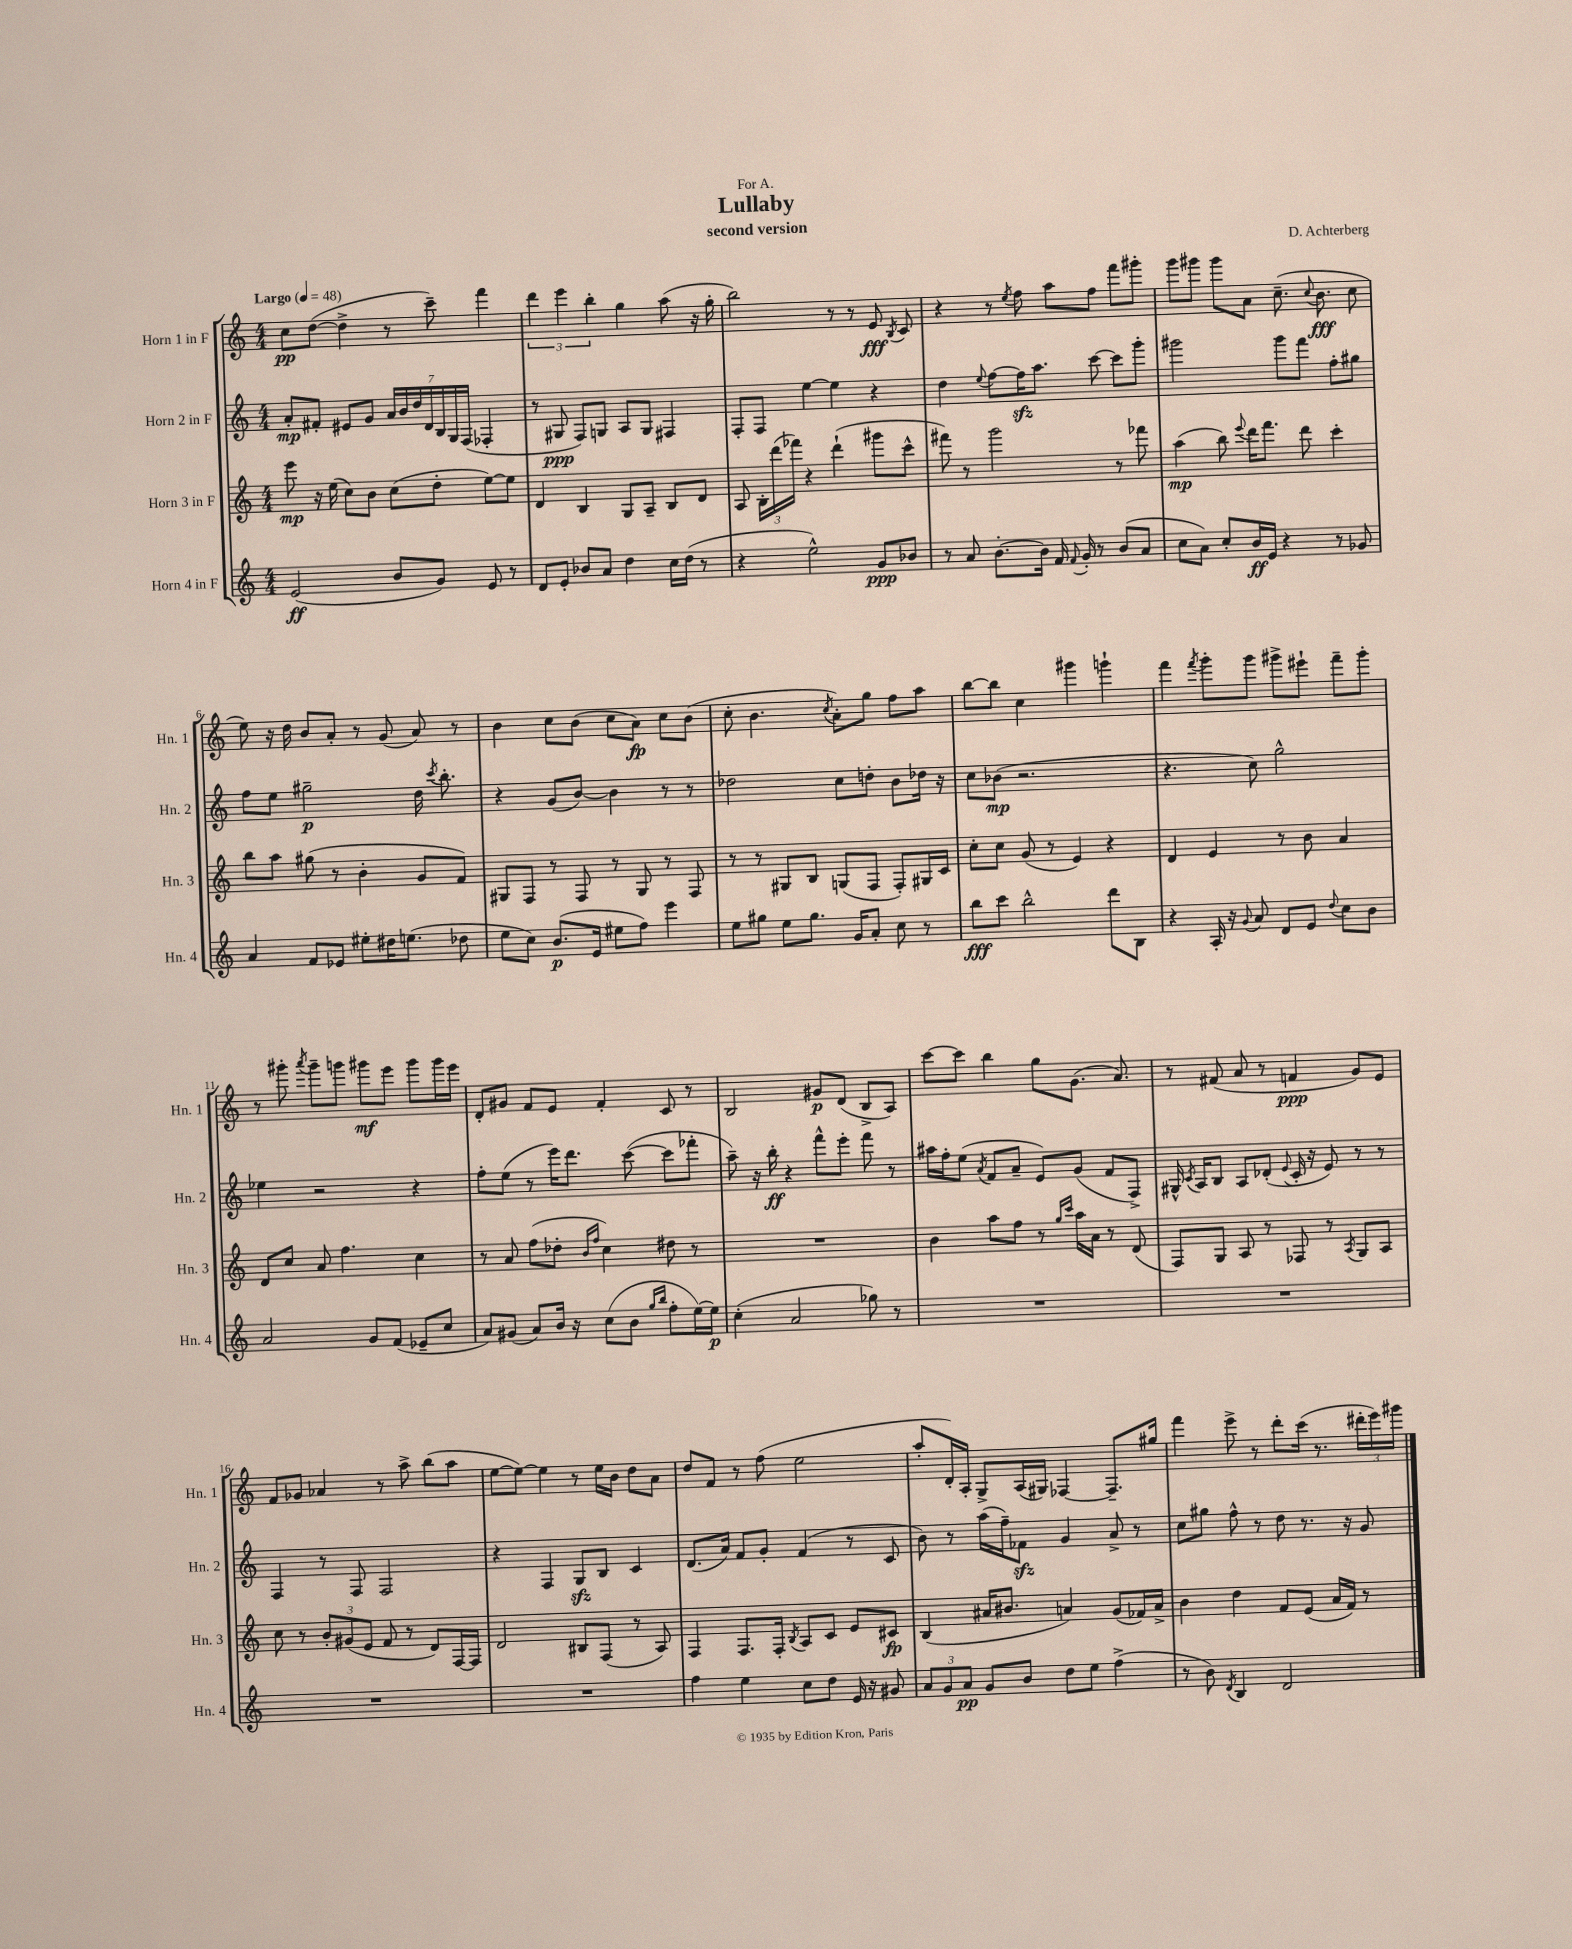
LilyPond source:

\header { title = "Lullaby" composer = "D. Achterberg" subtitle = "second version" dedication = "For A." }
<<
\new StaffGroup <<
\new Staff = "s0" \with { instrumentName = "Horn 1 in F" shortInstrumentName = "Hn. 1" } {
    \clef treble \key c \major \numericTimeSignature \time 4/4 \tempo "Largo" 4 = 48
    \autoBeamOff c''8[\pp d''8]~( d''4-> r8 c'''8--) f'''4 |
    \tuplet 3/2 { d'''4 e'''4 b''4-. } g''4 a''8( r16 g''16-. |
    b''2) r8 r8 e'8\fff \acciaccatura { b8 } c'8 |
    r4 r8 \acciaccatura { e''8 } f''8 a''8[ f''8] f'''8[ gis'''8]-. |
    g'''8[ gis'''8] gis'''8[ a'8] c''8.--( \appoggiatura { c''8 } b'8.\fff c''8 |
    e''8) r16 d''16 b'8[ a'8]-. r8 g'8( a'8) r8 |
    b'4 c''8[ b'8]( c''8[ a'8]\fp) c''8[ b'8]( |
    c''8-. b'4. \acciaccatura { c''8 } a'8[-.) g''8] f''8[ a''8] |
    b''8[~ b''8] c''4 gis'''4 g'''4-! |
    f'''4 \acciaccatura { f'''8 } g'''8[-. g'''8] gis'''8[-> eis'''8]-! f'''8[-- gis'''8]-. |
    r8 gis'''8-. \acciaccatura { a'''8 } gis'''8[-- g'''8] gis'''8[\mf e'''8] gis'''8[ gis'''16 e'''16] |
    d'8[-. gis'8] f'8[ e'8] f'4-. c'8 r8 |
    b2 gis'8[\p d'8]( b8[-> a8]) |
    c'''8[~ c'''8] b''4 g''8[ g'8.]( a'8.) |
    r8 fis'8( a'8 r8 f'4\ppp g'8[) e'8] |
    f'8[ ges'8] aes'4 r8 a''8-> b''8[( a''8] |
    e''8[~ e''8]~) e''4 r8 e''16[ b'16] d''8[ a'8] |
    d''8[ f'8] r8 f''8( e''2 |
    a''8[-. d'16-.) a16]-. g8[-> a16( gis16]) fes4~ fes8.[-- gis''16] |
    f'''4 e'''8-> r8 d'''8[-. c'''16]( r8. \tuplet 3/2 { dis'''16[-. e'''16) gis'''16] } \bar "|." |
}
\new Staff = "s1" \with { instrumentName = "Horn 2 in F" shortInstrumentName = "Hn. 2" } {
    \clef treble \key c \major \numericTimeSignature \time 4/4
    \autoBeamOff a'8[-.\mp fis'8]-. eis'8[ g'8] \tuplet 7/4 { a'16[ b'16 d''16 d'16 b16 g16 f16]( } fes4-. |
    r8 gis8\ppp f8[) g8] a8[ g8] fis4 |
    f8[-. f8] e''4~ e''4 r4 |
    d''4 \appoggiatura { e''8 } f''8[~ f''16\sfz a''8.] c'''8~ c'''8[ g'''8]-. |
    gis'''2 gis'''8[ f'''8] f''8[-. gis''8] |
    f''8[ e''8] gis''2--\p d''16 \acciaccatura { c'''8 } b''8.-. |
    r4 g'8[( b'8]~) b'4 r8 r8 |
    des''2 c''8[ d''8]-. b'8[ des''16] r16 |
    c''8[ bes'8]\mp( r2. |
    r4. c''8) g''2-^ |
    ees''4 r2 r4 |
    f''8[-. e''8]( r8 e'''16[) d'''8.] c'''8~( c'''8[ fes'''8]-. |
    a''8--) r16 b''16-.\ff r4 f'''8[-^ e'''8]-. f'''8 r8 |
    ais''16[ f''16-. e''8]( \acciaccatura { a'8 } f'8[ a'8]-- e'8[) g'8]( f'8[ f8]->) |
    gis16-^ \acciaccatura { c'8 } a16[ b8] a8[ des'8]-.( \appoggiatura { e'8 } c'16-. r16 e'8) r8 r8 |
    f4 r8 f8 f2 |
    r4 f4 g8[\sfz b8] c'4 |
    d'8.[( a'16]) f'8[ g'8]-. f'4( r8 c'8 |
    b'8) r8 a''16[( f''16--) fes'8]\sfz g'4 a'8-> r8 |
    c''8[ gis''8] f''8-^ r8 d''8 r8. r16 g'8 \bar "|." |
}
\new Staff = "s2" \with { instrumentName = "Horn 3 in F" shortInstrumentName = "Hn. 3" } {
    \clef treble \key c \major \numericTimeSignature \time 4/4
    \autoBeamOff e'''8\mp r16 e''16( c''8[) b'8] c''8[( d''8]-. e''8[~) e''8] |
    d'4 b4 g8[ a8]-- b8[ d'8] |
    a8 \tuplet 3/2 { b16[-. d'''16( fes'''16]) } r4 d'''4-!( gis'''8[ c'''8]-^ |
    fis'''8) r8 g'''2 r8 fes'''8 |
    a''4\mp( b''8) \appoggiatura { e'''8 } d'''16[ f'''8.] d'''8 c'''4-. |
    b''8[ a''8] gis''8( r8 b'4-. g'8[ f'8]) |
    gis8[ f8] r8 f8 r8 gis8 r8 f8 |
    r8 r8 gis8[ b8] g8[( f8] f8[-.) gis16 c'16] |
    c''8[-. c''8] g'8( r8 e'4) r4 |
    d'4 e'4 r8 b'8 a'4 |
    d'8[ c''8] a'8 f''4. c''4 |
    r8 a'8 f''8[( des''8]-. \grace { b'16[ f''16] } c''4) dis''8 r8 |
    R1 |
    b'4 a''8[ f''8] r8 \grace { g''16[ c'''16] } a''16[ a'16] r8 d'8( |
    f8[) g8] a8 r8 fes8 r8 \acciaccatura { a8 } g8[ a8] |
    c''8 r8 \tuplet 3/2 { b'8[-. gis'8( e'8] } f'8 r8 d'8[) f16~ f16] |
    d'2 bis8[ f8]( r8 a8) |
    f4 f8.[ f16]-. \acciaccatura { b8 } a8[ c'8] e'8[ cis'8]\fp |
    b4( ais'16[ bis'8.] a'4) g'8[( fes'16) a'16]-> |
    b'4 d''4 f'8[ e'8]( a'16[ f'16]) r8 \bar "|." |
}
\new Staff = "s3" \with { instrumentName = "Horn 4 in F" shortInstrumentName = "Hn. 4" } {
    \clef treble \key c \major \numericTimeSignature \time 4/4
    \autoBeamOff e'2\ff( b'8[ g'8]) e'8 r8 |
    d'8[ e'8]-. bes'8[ a'8] d''4 c''16[ d''16]( r8 |
    r4 e''2-^) g'8[\ppp bes'8] |
    r8 a'8 b'8.[~-. b'16] f'16 \appoggiatura { f'8 } g'16-. r8 b'8[( a'8] |
    c''8[ a'8]) c''8[-. b'16\ff e'16] r4 r8 ges'8 |
    a'4 f'8[ ees'8] eis''8[-. dis''16 e''8.]( des''8 |
    e''8[ c''8]) b'8.[\p( e'16] eis''8[ f''8]) e'''4 |
    e''8[ gis''8] e''8[ gis''8.] g'16[ a'8]-. c''8 r8 |
    b''8[\fff c'''8] b''2-^ d'''8[ b8] |
    r4 a16-. r16 \appoggiatura { g'8 } a'8 d'8[ e'8] \appoggiatura { d''8 } c''8[ b'8] |
    a'2 g'8[ f'8]( ees'8[-- c''8] |
    a'8[) gis'8]( a'8[) b'16] r16 c''8[( b'8] \grace { g''16[ b''16] } f''8[-. e''16~) e''16]\p |
    c''4-.( a'2 ges''8) r8 |
    R1 |
    R1 |
    R1 |
    R1 |
    f''4 e''4 c''8[ d''8] e'16 r16 gis'8 |
    \tuplet 3/2 { a'8[ g'8 a'8]\pp } g'8[ b'8] d''8[ e''8] f''4->( |
    r8 b'8) \acciaccatura { d'8 } b4 d'2 \bar "|." |
}
>>
>>
